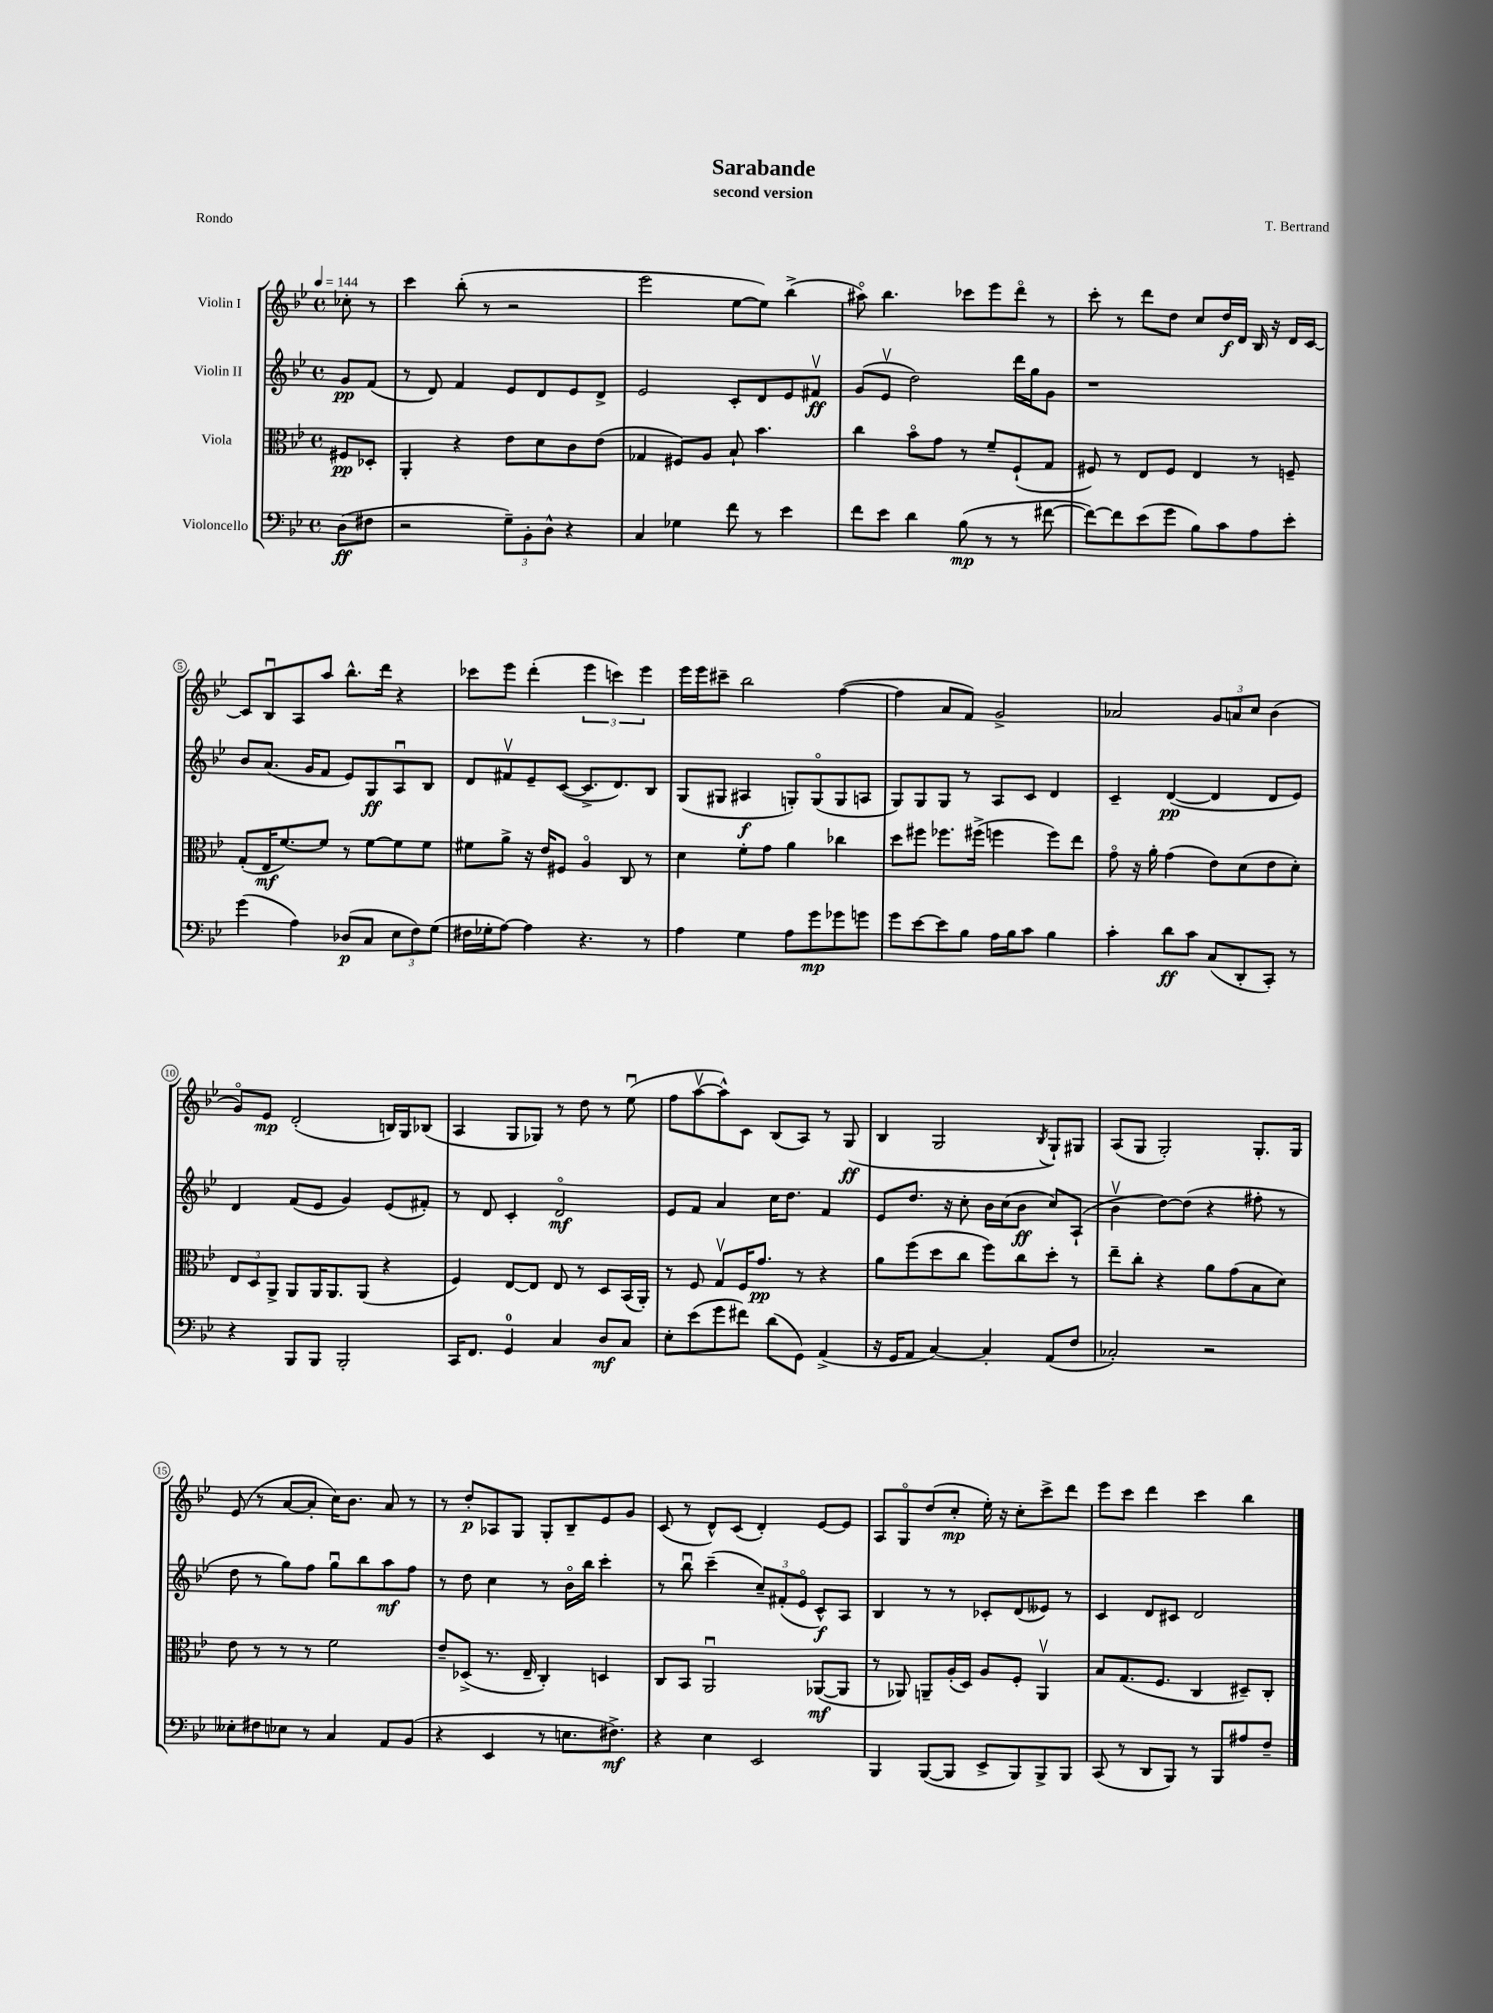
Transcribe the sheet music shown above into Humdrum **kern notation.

**kern	**kern	**kern	**kern
*staff4	*staff3	*staff2	*staff1
*clefF4	*clefC3	*clefG2	*clefG2
*k[b-e-]	*k[b-e-]	*k[b-e-]	*k[b-e-]
*M4/4	*M4/4	*M4/4	*M4/4
*met(c)	*met(c)	*met(c)	*met(c)
*MM144	*MM144	*MM144	*MM144
(8D	8F#	8g	8cc-'
8F#	8D-'	(8f	8r
=	=	=	=
2r	4AA'	8r	4ccc
.	.	8d)	.
.	4r	4f	(8bb-'
.	.	.	8r
12G~)	8e-	8e-	2r
12BB-'	.	.	.
.	8d	8d	.
12D^^	.	.	.
4r	8c	8e-	.
.	(8e-	8d^	.
=	=	=	=
4C	4G-	2e-	2eee-
4G-	8F#)	.	.
.	8A	.	.
8f	8B-`	8c'	[8ee-
8r	4.b-	8d	8ee-])
4e-	.	8e-	(4bb-^
.	.	8f#v	.
=	=	=	=
8f	4cc	(8g	8aa#o)
8e-	.	8e-v	4.bb-
4d	8b-o	2dd)	.
.	8g	.	.
(8B-	8r	.	8ccc-
8r	8f~	.	8eee-
8r	(8F`	16ddd	8dddo
.	.	16gg	.
[8f#	8G	8g	8r
=	=	=	=
8f#_)	8F#)	1r	8ccc'
8f#]	8r	.	8r
(8e-	8E-	.	8ddd
8g	8F#	.	8dd
8B-)	4E-	.	8cc
8c	.	.	16dd
.	.	.	16d
8A	8r	.	16B-
.	.	.	16r
8e-'	8F~	.	16d
.	.	.	[16c
=	=	=	=
(4g	(8G'	8b-	8c]
.	16E-	(8.a	8B-u
.	[8.f)	.	.
4A)	.	.	8A
.	.	16g	.
.	8f]	8f	8aa
(8D-	8r	8e-)	8.bb-^^
8C	[8f	8G	.
.	.	.	16ddd
12E-	8f]	8Au	4r
12F)	.	.	.
.	8f	8B-	.
(12G	.	.	.
=	=	=	=
16F#	8f#	8d	8ccc-
16G-'	.	.	.
[8A)	8a^	8f#v	8eee-
4A]	16r	8e-~	(4ddd'
.	16e-	.	.
.	8F#	([8c	.
4.r	4Ao	8.c^]	6eee-
.	.	.	6ccc)
.	.	8.d)	.
.	8C	.	.
.	.	.	6eee-
8r	8r	8B-	.
=	=	=	=
4A	4d	(8G	16eee-
.	.	.	16eee-
.	.	8G#	8ccc#~
4G	8f'	4A#	2bb-
.	8g	.	.
8A	4a	8G')	.
8g	.	(8Go	.
8g-	4cc-	8G	([4ff
8g	.	8A	.
=	=	=	=
8g	8dd	8G)	4ff]
[8e-	8ff#	8G	.
8e-]	8.ff-	8G	8a
8B-	.	8r	8f)
.	(16ff#^	.	.
16A	4ff	8A	2g^
16B-	.	.	.
8c	.	8c	.
4B-	8ff)	4d	.
.	8ee-	.	.
=	=	=	=
4c'	8go	4c~	2a-
.	16r	.	.
.	16a'	.	.
8d	(4g	([4d	.
8c	.	.	.
(8C	8e-)	4d]	12g
.	.	.	12a
8DD'	(8d	.	.
.	.	.	12cc
8CC')	8e-	8d	(4b-
8r	8d')	8e-)	.
=	=	=	=
4r	12E-	4d	8go)
.	12D	.	.
.	.	.	8e-
.	12AA^	.	.
8BBB-	8AA	(8f	(2d'
8BBB-	16AA	8e-	.
.	8.AA	.	.
2BBB-'	.	4g)	.
.	(8AA	.	.
.	4r	(8e-	16B)
.	.	.	16G
.	.	8f#')	(8B-
=	=	=	=
16CC	4F)	8r	4A
8.FF	.	.	.
.	.	8d	.
4GG	[8E-	4c'	8G
.	8E-]	.	8G-)
4C	8E-	2do	8r
.	8r	.	8dd
8D	8D	.	8r
8C	(16BB-	.	(8ee-u
.	16AA')	.	.
=	=	=	=
8E-'	8r	8e-	8ff
(8e-	8F	8f	[8aav
8g	8Gv	4a	8aa^^])
8f#)	16F	.	8c
.	8.g	.	.
(8d	.	16cc	(8B-
.	.	8.dd	.
8GG)	8r	.	8A)
(4AA^	4r	4f	8r
.	.	.	(8G
=	=	=	=
16r	8a	8e-	4B-
16GG	.	.	.
8AA	(8ff	8.dd	.
[4C)	8dd	.	2G
.	.	16r	.
.	8cc	8cc'	.
4C']	8ff)	16b-	.
.	.	(16cc	.
.	8cc	8b-	.
.	.	.	8qB-
(8AA	8dd'	8cc)	8G`)
8F	8r	(8A`	8G#
=	=	=	=
2C-')	8ee-~	4b-v	(8A
.	8cc'	.	8G
.	4r	[8dd)	2G')
.	.	(8dd]	.
2r	8a	4r	.
.	(8g	.	.
.	8B-	8ff#'	8.G'
.	8d)	8r	.
.	.	.	16G
=	=	=	=
8E--'	8e-	8dd	(8e-
8F#	8r	8r	8r
8E-	8r	8gg)	[8a
8r	8r	8ff	8a']
4C	2f	8ggu	16cc)
.	.	.	8.b-
.	.	8bb-	.
8AA	.	8aa	8a
(8BB-	.	8ff	8r
=	=	=	=
4r	8e-~	8r	8r
.	(8D-^	8dd	8dd'
4EE-	8.r	4cc	8A-
.	.	.	8G
.	16E-~	.	.
8r	4C')	8r	8G'
8.E	.	16b-o	8B-~
.	.	16bb-	.
.	4D	4ccc'	8e-
8.F#^)	.	.	.
.	.	.	8g
=	=	=	=
4r	8C	8r	(8c
.	8BB-	8bb-u	8r
4E-	2AAu	(4ccc~	8d^^)
.	.	.	(8c
2EE-	.	12cc~)	4d')
.	.	(12f#'	.
.	.	12e-o	.
.	([8AA-	8c^^)	[8e-
.	8AA-]	8A	8e-]
=	=	=	=
4BBB-	8r	4B-	8A
.	8AA-)	.	8Go
([8BBB-	8AA~	8r	(8dd
8BBB-]	(16A'	8r	8cc'
.	16D)	.	.
8EE-^	8A	8c-'	16ee-')
.	.	.	16r
8BBB-)	8F'	(8d	8cc'
8BBB-^	4AAv	8e--)	8ccc^
8BBB-	.	8r	8ddd
=	=	=	=
(8CC	8B-	4c	8eee-
8r	(8.G	.	8ccc
8DD	.	8d	4ddd
.	8.F	.	.
8BBB-)	.	8c#	.
8r	4C	2d	4ccc
8BBB-	.	.	.
8A#	8D#~)	.	4bb-
8F~	8C'	.	.
==	==	==	==
*-	*-	*-	*-
